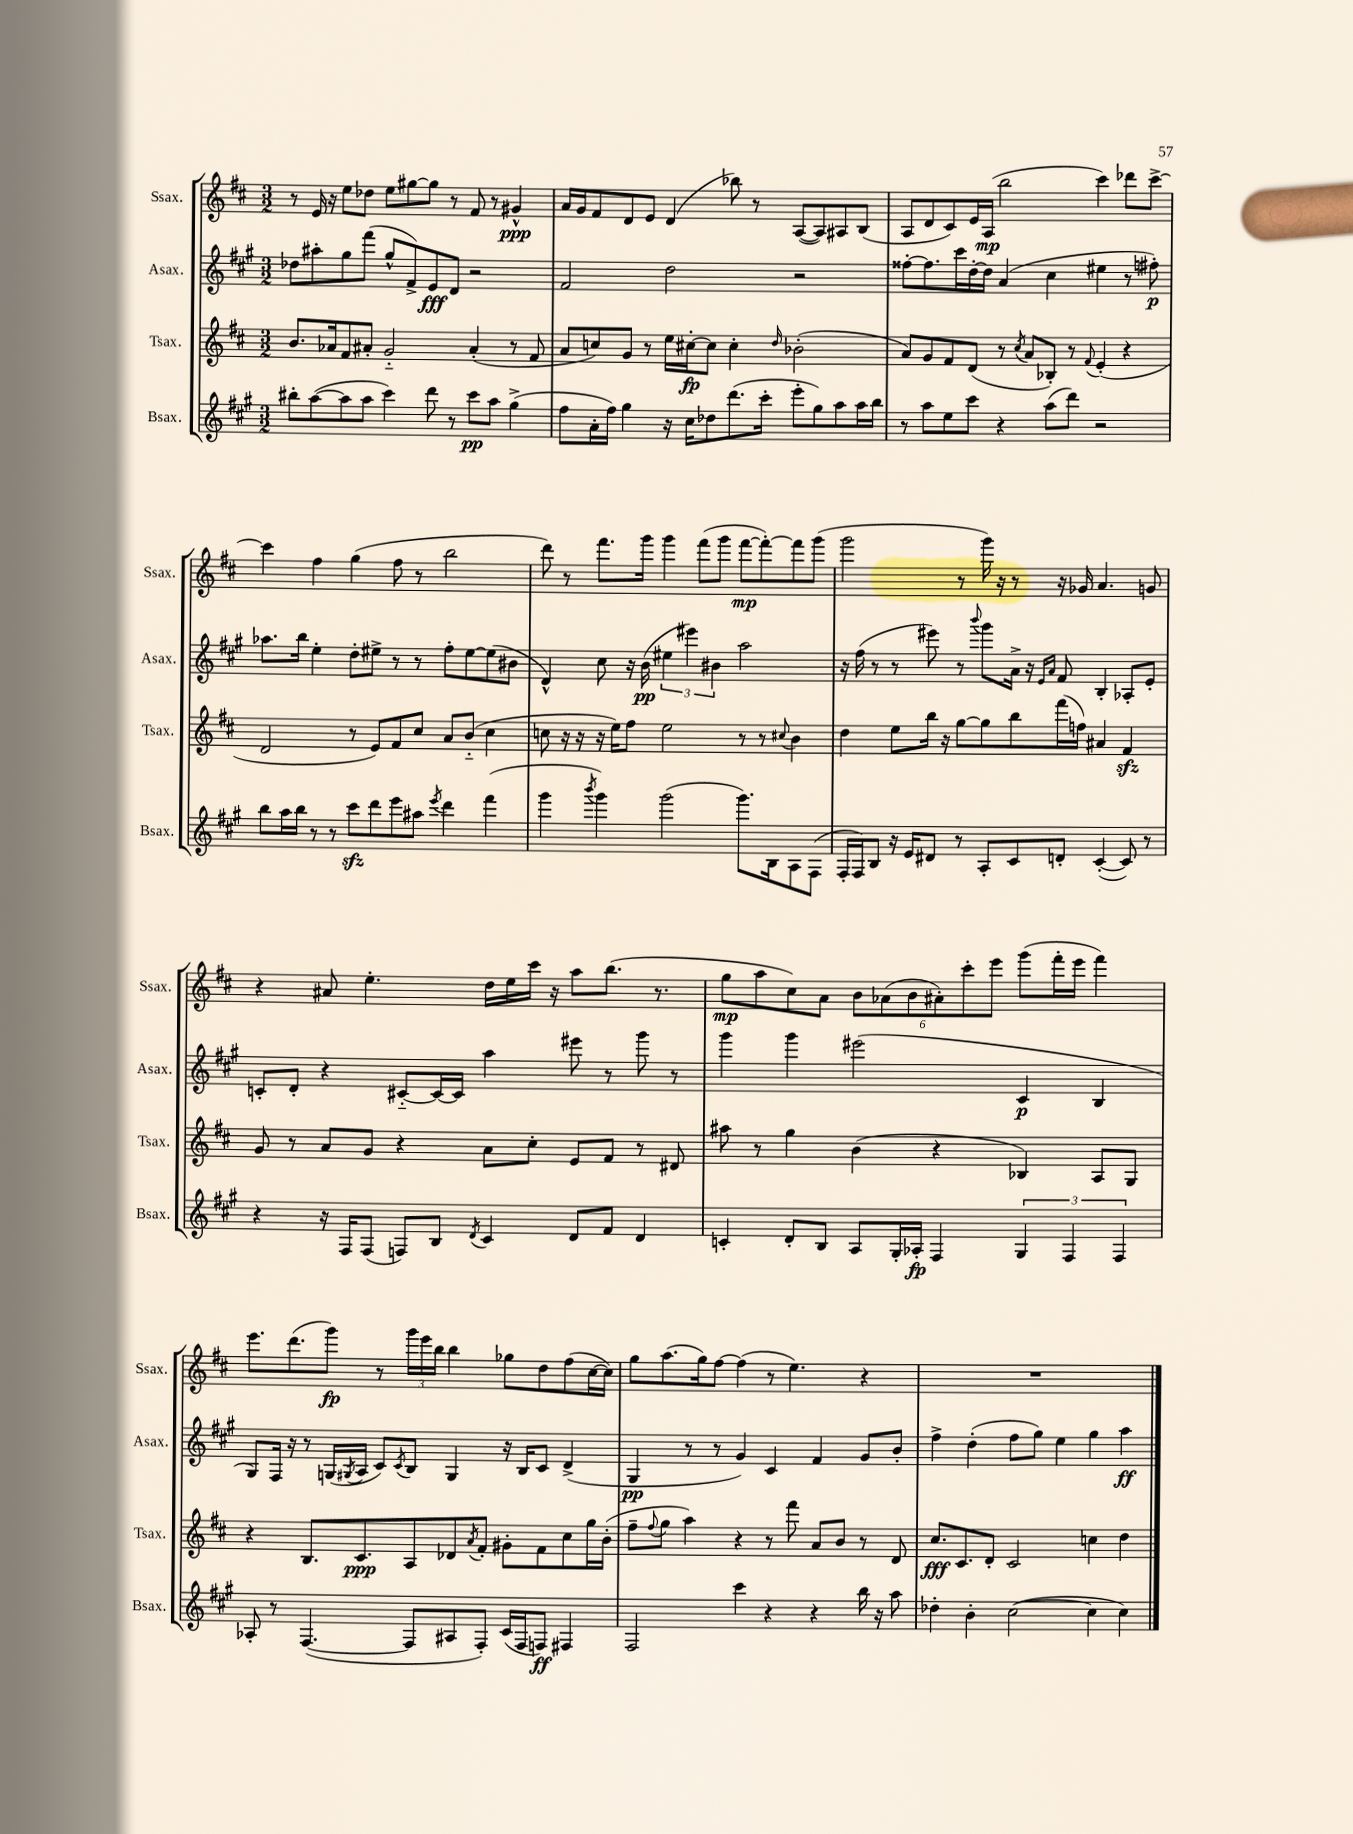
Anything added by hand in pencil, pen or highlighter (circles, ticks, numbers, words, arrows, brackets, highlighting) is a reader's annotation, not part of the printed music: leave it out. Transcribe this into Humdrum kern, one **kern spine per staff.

**kern	**dynam	**kern	**dynam	**kern	**dynam	**kern	**dynam
*part4	*part4	*part3	*part3	*part2	*part2	*part1	*part1
*staff4	*staff4	*staff3	*staff3	*staff2	*staff2	*staff1	*staff1
*I"Bsax.	*	*I"Tsax.	*	*I"Asax.	*	*I"Ssax.	*
*I'Bsax.	*	*I'Tsax.	*	*I'Asax.	*	*I'Ssax.	*
*clefG2	*	*clefG2	*	*clefG2	*	*clefG2	*
*k[f#c#g#]	*	*k[f#c#]	*	*k[f#c#g#]	*	*k[f#c#]	*
*M3/2	*	*M3/2	*	*M3/2	*	*M3/2	*
=26	=26	=26	=26	=26	=26	=26	=26
8bb#X'\L	.	8.b/L	.	8dd-X\L	.	8r	.
([8aa\	.	.	.	8aa#X'\	.	16e/	.
.	.	16a-X/k	.	.	.	16r	.
8aa\]	.	8f#/	.	8gg#\	.	8ee\L	.
8aa\J	.	8a#X'/J	.	(8fff#\J	.	8dd-X\J	.
4ccc#\)	.	2g/	.	8gg#^^/L	.	8ee\L	.
.	.	.	.	8f#^/)	.	[8gg#X\	.
8ddd\	.	.	.	8e/	fff	8gg#\J]	.
8r	.	.	.	8d/J	.	8r	.
8ccc#\L	pp	(4a#'/	.	2r	.	8f#/	.
8aa\J	.	.	.	.	.	8r	.
(4gg#^\	.	8r	.	.	.	4g#X^^/	ppp
.	.	8f#/	.	.	.	.	.
=27	=27	=27	=27	=27	=27	=27	=27
8ff#\L	.	8a/L	.	2f#/	.	16a/LL	.
.	.	.	.	.	.	16g/J	.
16a'\L	.	8ccn/)	.	.	.	8f#/	.
16ff#\JJ)	.	.	.	.	.	.	.
4gg#\	.	8g/J	.	.	.	8d/	.
.	.	8r	.	.	.	8e/J	.
16r	.	16ee\LL	.	2dd\	.	(4d/	.
16cc#\KL	.	[16cc#X'\J	fp	.	.	.	.
8dd-X\	.	8cc#\J]	.	.	.	.	.
(8.ddd\	.	4cc#'\	.	.	.	8bb-X\)	.
.	.	.	.	.	.	8r	.
16ccc#'\Jk	.	.	.	.	.	.	.
.	.	16qqdd/	.	.	.	.	.
8eee'\L	.	(2b-X'\	.	2r	.	([8A/L	.
8gg#\)	.	.	.	.	.	8A/])	.
8aa\	.	.	.	.	.	8A#X/	.
16aa\L	.	.	.	.	.	(8B/J	.
16bb\JJ	.	.	.	.	.	.	.
=28	=28	=28	=28	=28	=28	=28	=28
8r	.	8a/L)	.	[8ff##X'\L	.	8A/L	.
8aa\L	.	8g/	.	8.ff##\]	.	8d/	.
8ee\	.	8f#/	.	.	.	8c#/)	.
.	.	.	.	16ccc#\L	.	.	.
8ccc#\J	.	(8d/J	.	[16dd'\	.	16e/L	.
.	.	.	.	16dd\JJ]	.	(16A/JJ	mp
4r	.	8r	.	(4a/	.	2bb\	.
.	.	8qcc#/	.	.	.	.	.
.	.	8a/L	.	.	.	.	.
(8aa\L	.	8B-X'/J)	.	4cc#\	.	.	.
8ddd\J)	.	8r	.	.	.	.	.
.	.	8qqf#/	.	.	.	.	.
2r	.	(4e'/	.	4ee#X\	.	4ccc#\)	.
.	.	4r	.	8r	.	8ddd-X\L	.
.	.	.	.	8ff#X'\)	p	[8ccc#^\J	.
!!LO:LB:g=z
=29	=29	=29	=29	=29	=29	=29	=29
8bb\L	.	2d/	.	8.aa-X\L	.	4ccc#\]	.
16aa\L	.	.	.	.	.	.	.
16bb\JJ	.	.	.	16bb\Jk	.	.	.
8r	.	.	.	4ee'\	.	4ff#\	.
8r	.	.	.	.	.	.	.
8ccc#zz\L	.	8r	.	8dd'\L	.	(4gg\	.
8ddd\	.	8e/L)	.	8ee#X^\J	.	.	.
8eee\	.	8f#/	.	8r	.	8ff#\	.
8aa#X\J	.	8cc#/J	.	8r	.	8r	.
8qeee/	.	.	.	.	.	.	.
4ddd\	.	8a/L	.	8ff#'\L	.	2bb\	.
.	.	(8b/J	.	[8ee#\	.	.	.
(4fff#\	.	4cc#\	.	(8ee#\]	.	.	.
.	.	.	.	8b#X\J	.	.	.
=30	=30	=30	=30	=30	=30	=30	=30
4ggg#\	.	8ccn\	.	4d^^/)	.	8ddd\)	.
.	.	16r	.	.	.	8r	.
.	.	16r	.	.	.	.	.
8qbbb/	.	.	.	.	.	.	.
4ggg#\)	.	16r	.	8cc#\	.	8.fff#\L	.
.	.	16ee\KL)	.	.	.	.	.
.	.	8ff#\J	.	16r	.	.	.
.	.	.	.	(16b\	pp	16ggg\Jk	.
(2ggg#\	.	2ee\	.	6ee#X\	.	4ggg\	.
.	.	.	.	6eee#X\)	.	.	.
.	.	.	.	.	.	(8fff#\L	.
.	.	.	.	6b#X\	.	.	.
.	.	.	.	.	.	8ggg\J	.
8.ggg#\L)	.	8r	.	2aa\	.	[8fff#\L	mp
.	.	8r	.	.	.	8fff#'\_)	.
16B\k	.	.	.	.	.	.	.
.	.	8qqcc#X/	.	.	.	.	.
8A\	.	4b\	.	.	.	8fff#\]	.
(8F#\J	.	.	.	.	.	(8ggg\J	.
=31	=31	=31	=31	=31	=31	=31	=31
16F#'/LL	.	4dd\	.	16r	.	2ggg\	.
16F#/J)	.	.	.	(16ff#\	.	.	.
8B/J	.	.	.	8r	.	.	.
16r	.	8ee\L	.	8r	.	.	.
16e/KL	.	.	.	.	.	.	.
8d#X/J	.	16bb\Jk	.	8eee#X\)	.	.	.
.	.	16r	.	.	.	.	.
8r	.	[8gg\L	.	8r	.	8r	.
.	.	.	.	8qqbbb/	.	.	.
8A'/L	.	8gg\]	.	8ggg#\L	.	16ggg\)	.
.	.	.	.	.	.	16r	.
8c#/	.	8bb\	.	16a^\Jk	.	8r	.
.	.	.	.	16r	.	.	.
.	.	.	.	16qqe/LL	.	.	.
.	.	.	.	16qqa/JJ	.	.	.
8dn'/J	.	(16fff#\L	.	8f#/	.	16r	.
.	.	16ffn\JJ)	.	.	.	16g-X/	.
([4c#'/	.	4a#X/	.	4B'/	.	4.a/	.
8c#/])	.	4f#zz/	.	8A-X'/L	.	.	.
8r	.	.	.	8e'/J	.	8gn/	.
!!LO:LB:g=z
=32	=32	=32	=32	=32	=32	=32	=32
4r	.	8g/	.	8cn'/L	.	4r	.
.	.	8r	.	8d'/J	.	.	.
16r	.	8a/L	.	4r	.	8a#X/	.
16F#/KL	.	.	.	.	.	.	.
(8F#/J	.	8g/J	.	.	.	4.ee'\	.
8Fn/L)	.	4r	.	[8c#X/L	.	.	.
8B/J	.	.	.	16c#/L_	.	.	.
.	.	.	.	16c#/JJ]	.	.	.
8qd/	.	.	.	.	.	.	.
4c#/	.	8a\L	.	4aa\	.	16dd\LL	.
.	.	.	.	.	.	16ee\	.
.	.	8cc#'\J	.	.	.	16ccc#\JJ	.
.	.	.	.	.	.	16r	.
8d/L	.	8e/L	.	8eee#X\	.	8aa\L	.
8f#/J	.	8f#/J	.	8r	.	(8.bb\J	.
4d/	.	8r	.	8ggg#\	.	.	.
.	.	.	.	.	.	8.r	.
.	.	8d#X/	.	8r	.	.	.
=33	=33	=33	=33	=33	=33	=33	=33
4cn'/	.	8aa#X\	.	4ggg#\	.	8gg\L	mp
.	.	8r	.	.	.	8aa\	.
8d'/L	.	4gg\	.	4ggg#\	.	8cc#\)	.
8B/J	.	.	.	.	.	8a\J	.
8A/L	.	(4b\	.	(2eee#X\	.	12b\L	.
.	.	.	.	.	.	(12a-X\	.
16G#'/L	.	.	.	.	.	.	.
.	.	.	.	.	.	12b\	.
16A-X'/JJ	fp	.	.	.	.	.	.
4F#/	.	4r	.	.	.	12a#X'\)	.
.	.	.	.	.	.	12ccc#'\	.
.	.	.	.	.	.	12eee\J	.
6G#/	.	4B-X/)	.	4c#/	p	(8ggg\L	.
.	.	.	.	.	.	16fff#'\L	.
6F#/	.	.	.	.	.	.	.
.	.	.	.	.	.	16eee\JJ	.
.	.	8A/L	.	4B/	.	4fff#\)	.
6F#/	.	.	.	.	.	.	.
.	.	8G/J	.	.	.	.	.
!!LO:LB:g=z
=34	=34	=34	=34	=34	=34	=34	=34
8A-X'/	.	4r	.	8G#/L)	.	8.eee\L	.
8r	.	.	.	16F#/Jk	.	.	.
.	.	.	.	16r	.	(8.ddd\	.
([4.F#/	.	8.B/L	.	8r	.	.	.
.	.	.	.	(16Gn/LL	.	8ggg\J)	fp
.	.	.	.	8qG#X/	.	.	.
.	.	8.c#/	ppp	16A/JJ	.	.	.
.	.	.	.	8c#/L)	.	8r	.
.	.	.	.	8qc#/	.	.	.
8F#/L]	.	8A/	.	8B/J	.	24ggg\LL	.
.	.	.	.	.	.	24eee\	.
.	.	.	.	.	.	24bb\JJ	.
8A#X/	.	8d-X/	.	4G#/	.	4bb\	.
.	.	8qa/	.	.	.	.	.
8F#'/J)	.	8f#'/J	.	.	.	.	.
(16c#/LL	.	8g#X'\L	.	16r	.	8gg-X\L	.
16F#/J	.	.	.	16B/KL	.	.	.
8Fn/J)	ff	8f#\	.	8c#/J	.	8dd\	.
4F#X/	.	8cc#\	.	(4d^/	.	(8ff#\	.
.	.	16gg\L	.	.	.	[16cc#\L	.
.	.	(16b'\JJ	.	.	.	16cc#\JJ])	.
=35	=35	=35	=35	=35	=35	=35	=35
2F#/	.	8ff#~\L	.	4G#/	pp	8gg\L	.
.	.	8qqff#/	.	.	.	.	.
.	.	8gg\J	.	.	.	(8.aa\	.
.	.	4aa\)	.	8r	.	.	.
.	.	.	.	.	.	16gg\k)	.
.	.	.	.	8r	.	[8ff#\J	.
4ccc#\	.	4r	.	4g#/)	.	(4ff#\]	.
4r	.	8r	.	4c#/	.	8r	.
.	.	8fff#\	.	.	.	4.ee\)	.
4r	.	8a/L	.	4f#/	.	.	.
.	.	8b/J	.	.	.	.	.
16bb\	.	8r	.	8g#/L	.	4r	.
16r	.	.	.	.	.	.	.
8aa\	.	8d/	.	8b'/J	.	.	.
=36	=36	=36	=36	=36	=36	=36	=36
4dd-X'\	.	8.cc#/L	fff	4ff#^\	.	1.r	.
.	.	8.c#/	.	.	.	.	.
4b'\	.	.	.	(4dd'\	.	.	.
.	.	8d'/J	.	.	.	.	.
([2cc#\	.	2c#/	.	8ff#\L	.	.	.
.	.	.	.	8gg#\J)	.	.	.
.	.	.	.	4ee\	.	.	.
4cc#\]	.	4ccn\	.	4gg#\	.	.	.
4cc#\)	.	4dd\	.	4aa\	ff	.	.
==	==	==	==	==	==	==	==
*-	*-	*-	*-	*-	*-	*-	*-
